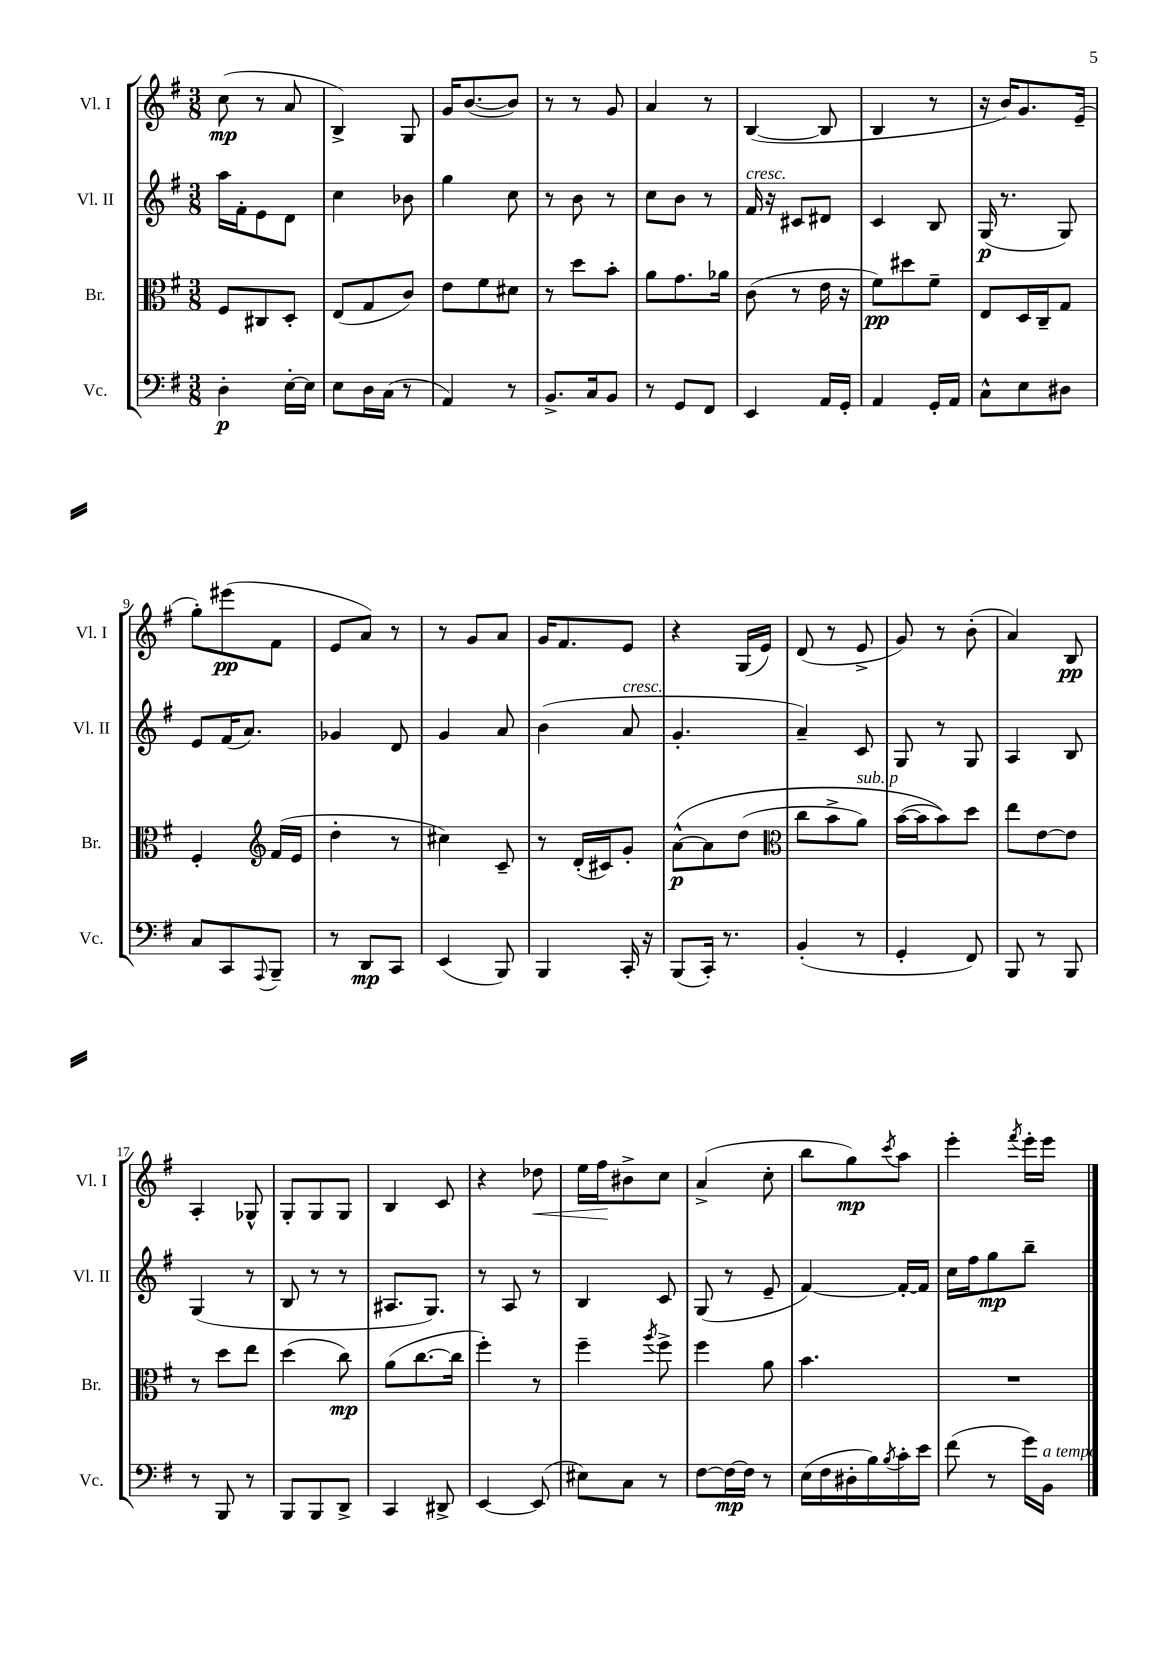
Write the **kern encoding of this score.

**kern	**kern	**kern	**kern
*staff4	*staff3	*staff2	*staff1
*clefF4	*clefC3	*clefG2	*clefG2
*k[f#]	*k[f#]	*k[f#]	*k[f#]
*M3/8	*M3/8	*M3/8	*M3/8
4D'\	8F#/L	16aa\LL	(8cc\
.	.	16f#'\J	.
.	8C#/	8e\	8r
[16E'\LL	8D'/J	8d\J	8a/
16E\]JJ	.	.	.
=	=	=	=
8E\L	(8E/L	4cc\	4B^/)
16D\L	8G/	.	.
(16C\JJ	.	.	.
8r	8c/J)	8b-\	8G/
=	=	=	=
4AA/)	8e\L	4gg\	16g/LK
.	.	.	([8.b/
.	8f#\	.	.
8r	8d#\J	8cc\	8b/]J)
=	=	=	=
8.BB^/L	8r	8r	8r
.	8dd\L	8b\	8r
16C/k	.	.	.
8BB/J	8b'\J	8r	8g/
=	=	=	=
8r	8a\L	8cc\L	4a/
8GG/L	8.g\	8b\J	.
8FF#/J	.	8r	8r
.	16a-\Jk	.	.
=	=	=	=
4EE/	(8c\	16f#/	([4B/
.	.	16r	.
.	8r	8c#/L	.
16AA/LL	16e\	8d#/J	8B/]
16GG'/JJ	16r	.	.
=	=	=	=
4AA/	8f#\L)	4c/	4B/
.	8dd#\	.	.
16GG'/LL	8f#~\J	8B/	8r
16AA/JJ	.	.	.
=	=	=	=
8C^^\L	8E/L	(16G/	16r
.	.	8.r	16b/LK)
8E\	16D/L	.	8.g/
.	16C~/J	.	.
8D#\J	8G/J	8G/)	.
.	.	.	(16e~/Jk
=	=	=	=
8C/L	4F#'/	8e/L	8gg'\L)
8CC/	.	(16f#/K	(8eee#\
.	.	8.a/J)	.
*	*clefG2	*	*
8qqAAA/	.	.	.
8BBB~/J	(16f#/LL	.	8f#\J
.	16e/JJ	.	.
=	=	=	=
8r	4dd'\	4g-/	8e/L
8DD/L	.	.	8a/J)
8CC/J	8r	8d/	8r
=	=	=	=
(4EE/	4cc#\)	4g/	8r
.	.	.	8g/L
8BBB/)	8c~/	8a/	8a/J
=	=	=	=
4BBB/	8r	(4b\	16g/LK
.	.	.	8.f#/
.	(16d'/LL	.	.
.	16c#/J)	.	.
16CC'/	8g'/J	8a/	8e/J
16r	.	.	.
=	=	=	=
(8BBB/L	&([8a^^\L	4.g'/	4r
16CC'/Jk)	8a\]	.	.
8.r	.	.	.
.	(8dd\J	.	(16G/LL
.	.	.	16e/JJ)
=	=	=	=
*	*clefC3	*	*
(4BB'/	8cc\L	4a~/)	(8d/
.	8b^\	.	8r
8r	8a\J)	8c/	8e^/
=	=	=	=
4GG'/	([16b\LL	8G/	8g/)
.	16b\]J	.	.
.	8b\)&)	8r	8r
8FF#/)	8dd\J	8G/	(8b'\
=	=	=	=
8BBB/	8ee\L	4A/	4a/)
8r	[8e\	.	.
8BBB/	8e\]J	8B/	8B/
=	=	=	=
8r	8r	(4G/	4A'/
8BBB/	8dd\L	.	.
8r	8ee\J	8r	8G-^^/
=	=	=	=
8BBB/L	(4dd\	8B/	8G'/L
8BBB/	.	8r	8G/
8DD^/J	8cc\)	8r	8G/J
=	=	=	=
4CC/	(8a\L	8.A#/L	4B/
.	[8.cc\	.	.
.	.	8.G/J)	.
8DD#^/	.	.	8c/
.	16cc\]Jk	.	.
=	=	=	=
[4EE/	4ff#'\)	8r	4r
.	.	8A/	.
(8EE/]	8r	8r	8dd-\
=	=	=	=
8E#\L)	4ff#~\	4B/	16ee\LL
.	.	.	16ff#\J
8C\J	.	.	8b#^\
.	8qaa/	.	.
8r	8ff#^\	8c/	8cc\J
=	=	=	=
[8F#\L	4ff#\	(8G/	(4a^/
16F#\_L	.	8r	.
16F#\]JJ	.	.	.
8r	8a\	8e~/	8cc'\
=	=	=	=
(16E\LL	4.b\	[4f#/)	8bb\L
16F#\	.	.	.
16D#'\	.	.	8gg\)
16B\)	.	.	.
8qB/	.	.	8qccc/
16c'\	.	16f#'/_LL	8aa\J
16e\JJ	.	16f#/]JJ	.
=	=	=	=
(8f#\	4.r	16cc\LL	4eee'\
.	.	16ff#\J	.
8r	.	8gg\	.
.	.	.	8qfff#/
16g\LL)	.	8bb~\J	16eee'\LL
16BB\JJ	.	.	16eee\JJ
==	==	==	==
*-	*-	*-	*-
